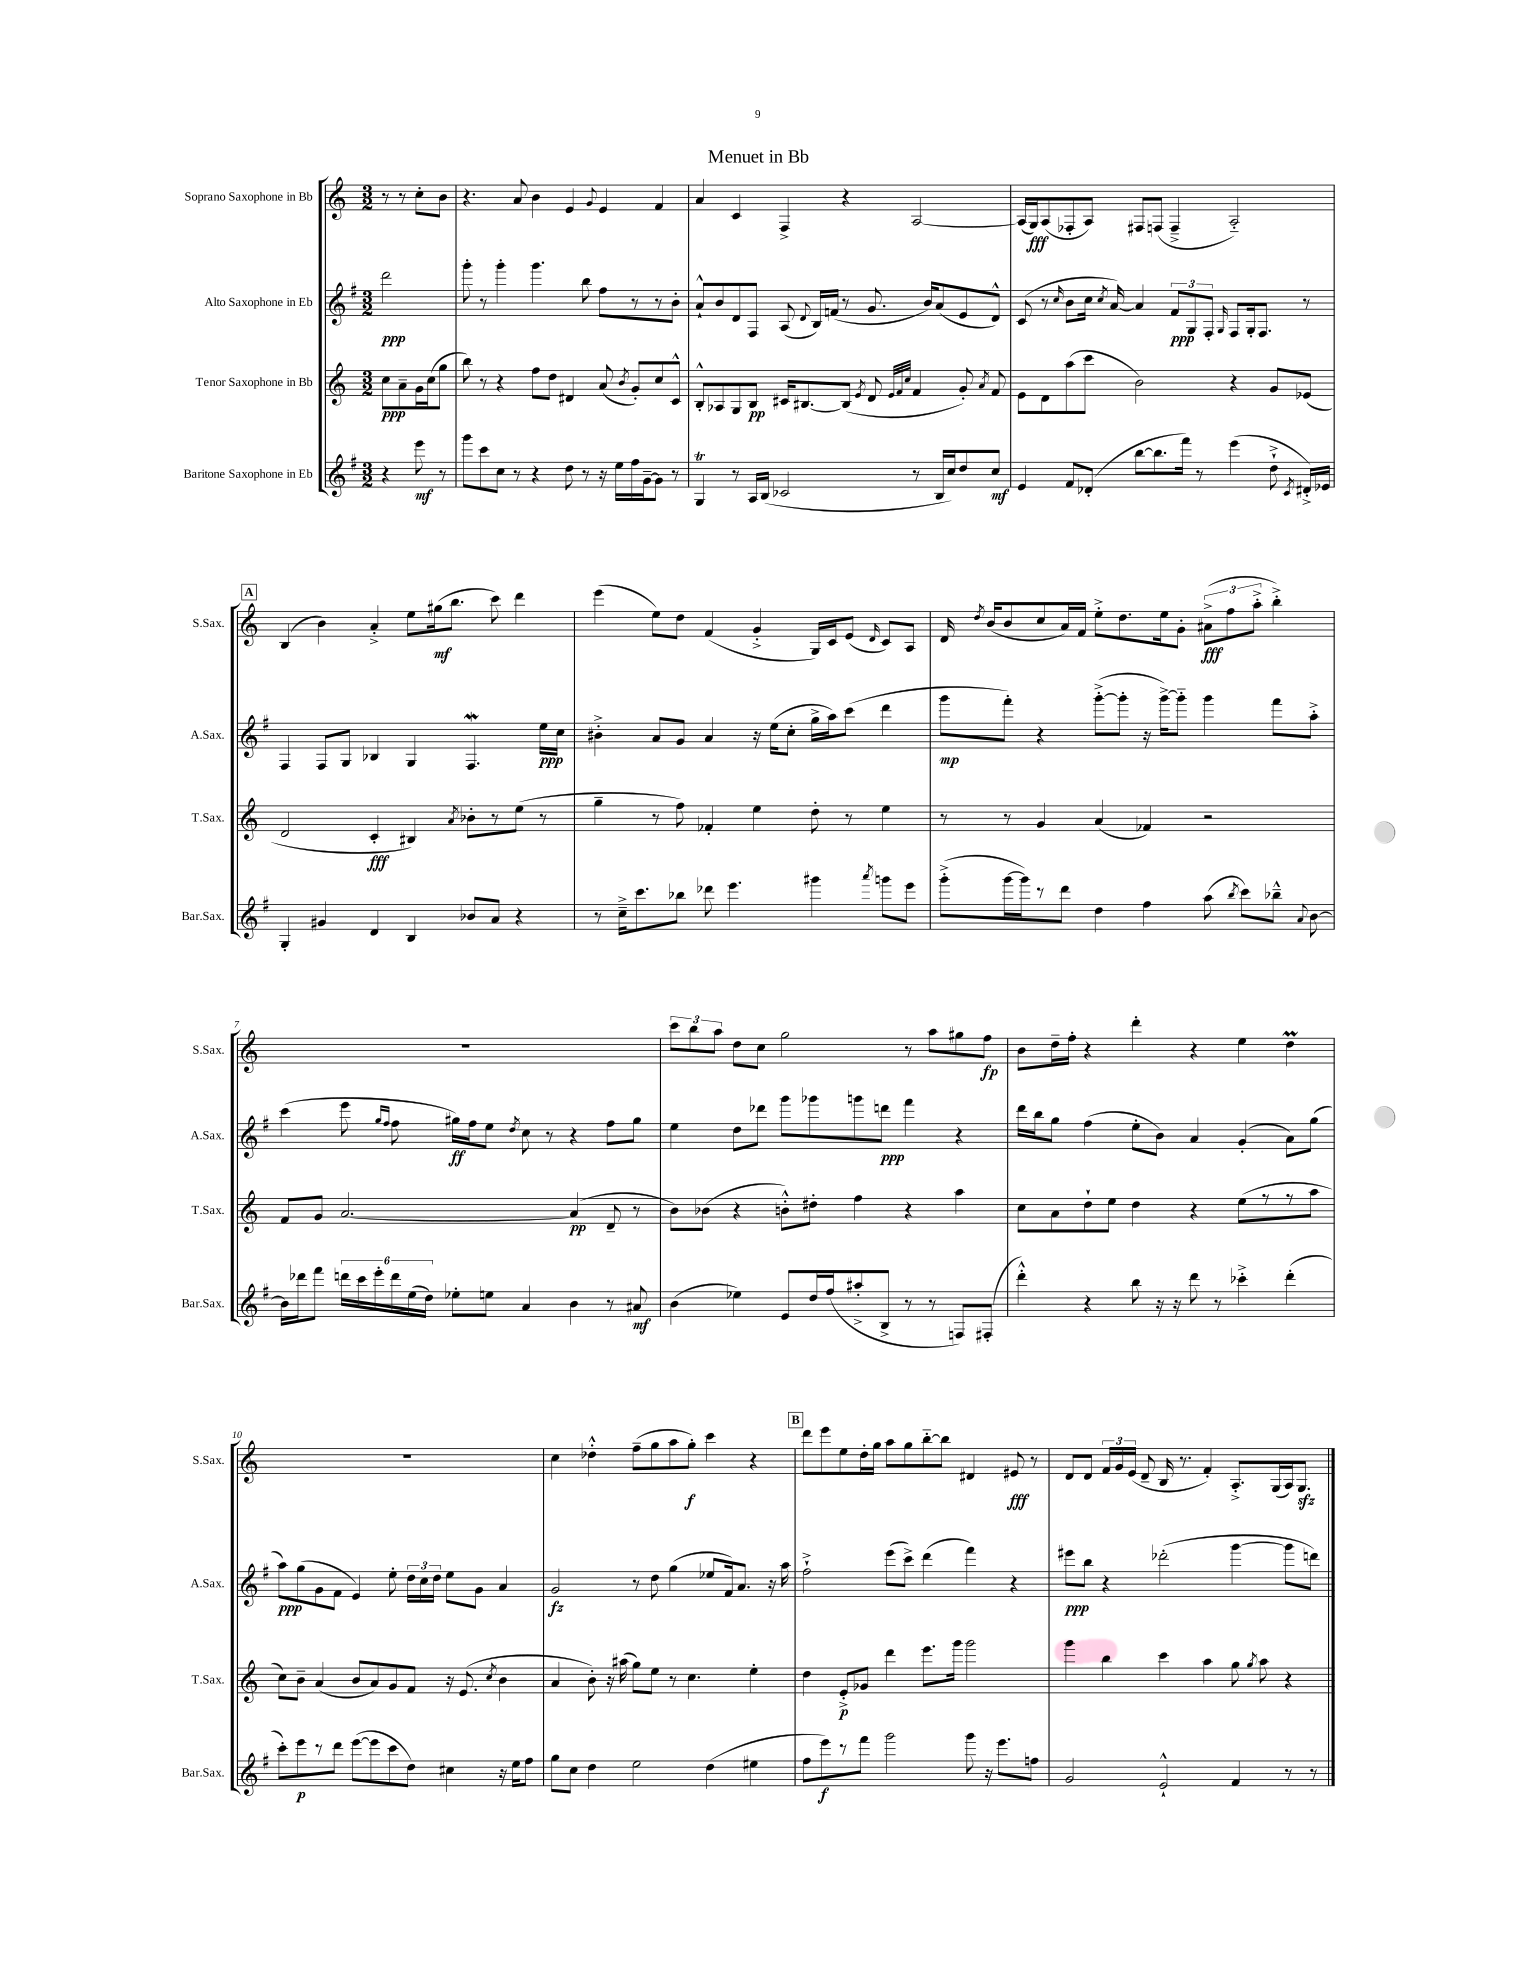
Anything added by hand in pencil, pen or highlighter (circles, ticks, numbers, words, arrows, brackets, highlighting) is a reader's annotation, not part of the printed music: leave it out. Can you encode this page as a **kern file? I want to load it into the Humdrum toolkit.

**kern	**kern	**kern	**kern
*staff4	*staff3	*staff2	*staff1
*clefG2	*clefG2	*clefG2	*clefG2
*k[f#]	*k[]	*k[f#]	*k[]
*M3/2	*M3/2	*M3/2	*M3/2
4r	8cc	2ddd	8r
.	8a~	.	8r
8eee	16g	.	8cc'
.	(16cc	.	.
8r	8gg	.	8b
=	=	=	=
8ggg	8bb)	8ggg'	4.r
8ccc	8r	8r	.
8cc	4r	4ggg'	.
8r	.	.	8a
4r	8ff	4.ggg	4b
.	8dd	.	.
8dd	4d#	.	4e
8r	.	8bb	.
.	.	.	8qqg
16r	(8a	8ff#	4e
16ee	.	.	.
.	8qb	.	.
16ff#	8g')	8r	.
[16g~	.	.	.
8g]	8cc	8r	4f
8r	8c^^	8b'	.
=	=	=	=
4G	8B'^^	8a`^^	4a
.	8A-	8b	.
8r	8G	8d	4c
16A	8B	8F#	.
(16B	.	.	.
2c-	16c#	(8A	4F^
.	[8.B#	.	.
.	.	8qqd	.
.	.	16B)	.
.	.	(16f	.
.	(8B#]	8r	4r
.	8qe	.	.
.	8d	8.g	.
.	32qqe	.	.
.	32qqf	.	.
.	32qqcc	.	.
8r	4f	.	[2A
.	.	16b)	.
16B	.	(8a	.
16cc)	.	.	.
8dd	8g')	8e	.
.	8qa	.	.
8cc	8f	8d^^)	.
=	=	=	=
4e	8e	(8c	(16A]
.	.	.	16G)
.	8d	8r	(8A
.	.	16qqcc	.
8f#	(8aa	8b	8F-'
(8d-'	8ccc	16cc	8A)
.	.	8qcc	.
.	.	[16a)	.
[8bb	2b)	4a]	8F#
8.bb]	.	.	(8F
.	.	12f#	4F~^
16fff#)	.	.	.
.	.	12G	.
8r	.	.	.
.	.	12F#'	.
.	.	16qqG	.
(4eee	4r	8F#	2A'~)
.	.	16G'	.
.	.	8.F#	.
8dd`^	8g	.	.
8qc	.	.	.
16d#'^)	(8e-	8r	.
16e-	.	.	.
=	=	=	=
4G'	2d	4F#	(4B
4g#	.	8F#	4b)
.	.	8G	.
4d	4c'	4B-	4a'^
4B	4B#)	4G	8ee
.	.	.	(16gg#
.	.	.	8.bb
.	8qa	.	.
8b-	8b-'	4.F#	.
8a	8r	.	8ccc)
4r	(8ee	.	4ddd
.	8r	16ee	.
.	.	16cc	.
=	=	=	=
8r	4gg~	4b#'^	(4eee
16cc~^	.	.	.
8.ccc	.	.	.
.	8r	8a	8ee)
8bb-	8ff)	8g	8dd
8ddd-	4f-'	4a	(4f
4.eee	.	.	.
.	4ee	16r	4g'^
.	.	(16ee	.
.	.	8cc'	.
4ggg#	8dd'	16gg^	16G)
.	.	16aa)	16c
.	8r	(8ccc	(8e
8qaaa	.	.	16qqd
8ggg	4ee	4ddd	8c)
8eee	.	.	8A
=	=	=	=
(8ggg'^	8r	8ggg	16d
.	.	.	8qdd
.	.	.	(16b
[16ggg	8r	8fff#')	8b
16ggg])	.	.	.
8r	4g	4r	8cc
8ddd	.	.	16a)
.	.	.	16f
4dd	(4a	([8ggg'^	8ee'^
.	.	8ggg']	8.dd
4ff#	4f-)	16r	.
.	.	[16ggg^)	16ee
.	.	8ggg'~]	8g'
(8aa	2r	4ggg	(12a#^
.	.	.	12ff
8qbb	.	.	.
8ccc)	.	.	.
.	.	.	12aa'^
8bb-~^^	.	8fff#	4bb'^)
8qqa	.	.	.
[8b	.	8aa'^	.
=	=	=	=
16b]	8f	(4ccc	1.r
16ddd-	.	.	.
8fff#	8g	.	.
24ddd	[2.a	8eee	.
24ccc	.	.	.
24eee'	.	.	.
.	.	16qqgg	.
.	.	16qqff#	.
24ddd	.	8ff#	.
(24ee	.	.	.
24dd)	.	.	.
8ee-'	.	16gg#)	.
.	.	16ff#	.
8ee	.	8ee	.
.	.	8qdd	.
4a	.	8cc	.
.	.	8r	.
4b	(4a]	4r	.
8r	8d~	8ff#	.
8a#	8r	8gg#	.
=	=	=	=
(4b	8b)	4ee	12ccc
.	.	.	12bb
.	(8b-	.	.
.	.	.	12aa
4ee-)	4r	8dd	8dd
.	.	8ddd-	8cc
8e	8b'^^)	8ggg	2gg
16dd	8dd#'	8ggg-	.
(16ff#	.	.	.
8aa#'^	4ff	8ggg	.
8B^	.	8ddd	.
8r	4r	4fff#	8r
8r	.	.	8aa
8F)	4aa	4r	8gg#
(8F#'	.	.	8ff
=	=	=	=
4ddd'^^)	8cc	16ddd	8b
.	.	16bb	.
.	8a	8gg	16dd~
.	.	.	16ff'
4r	8dd`	(4ff#	4r
.	8ee	.	.
8bb	4dd	8ee'	4ddd'
16r	.	8b)	.
16r	.	.	.
8ddd	4r	4a	4r
8r	.	.	.
4ccc-'^	(8ee	(4g'	4ee
.	8r	.	.
(4ddd'	8r	8a)	4dd
.	8aa	(8gg	.
=	=	=	=
8ccc')	8cc)	8aa)	1.r
8eee	8b~	(8gg	.
8r	(4a	8g	.
8ddd	.	8f#	.
([8eee	8b	4e)	.
8eee]	8a)	.	.
8ccc	8g	8ee'	.
8dd)	8f	24dd	.
.	.	24cc	.
.	.	24dd	.
4cc#	16r	8ee	.
.	(8.e	.	.
.	.	8g	.
.	8qcc	.	.
16r	4b	4a	.
16ee	.	.	.
8ff#	.	.	.
=	=	=	=
8gg	4a	2g	4cc
8cc	.	.	.
4dd	8b')	.	4dd-'^^
.	16r	.	.
.	(16aa#	.	.
2ee	8gg)	8r	(8ff~
.	8ee	8dd	8gg
.	8r	(4gg	8aa
.	4.cc	.	8gg')
(4dd	.	8ee-	4ccc
.	.	16f#)	.
.	.	8.a	.
4ee#	4ee'	.	4r
.	.	16r	.
.	.	16aa	.
=	=	=	=
8ff#	4dd	2ff#`^	8ddd
8eee)	.	.	8eee
8r	8e'^	.	8ee
8fff#	8g-	.	16dd'
.	.	.	16gg
2ggg	4ddd	(8eee	8aa
.	.	8ccc^)	8gg
.	8.eee	(4ddd	[8bb'~
.	.	.	8bb]
.	16ggg	.	.
8ggg	2ggg	4fff#)	4d#
16r	.	.	.
8.eee	.	.	.
.	.	4r	8e#
8ff	.	.	8r
=	=	=	=
2g	4ggg	8eee#	8d
.	.	8bb	8d
.	4bb	4r	24f
.	.	.	24g
.	.	.	(24e
.	.	.	8d~
2e`^^	4ccc	(2ddd-'	16B
.	.	.	8.r
.	4aa	.	4f')
4f#	8gg	[4ggg	8.A'^
.	8qgg	.	.
.	8aa	.	.
.	.	.	(16G
8r	4r	8ggg]	16A)
.	.	.	8.G
8r	.	8ddd)	.
==	==	==	==
*-	*-	*-	*-
